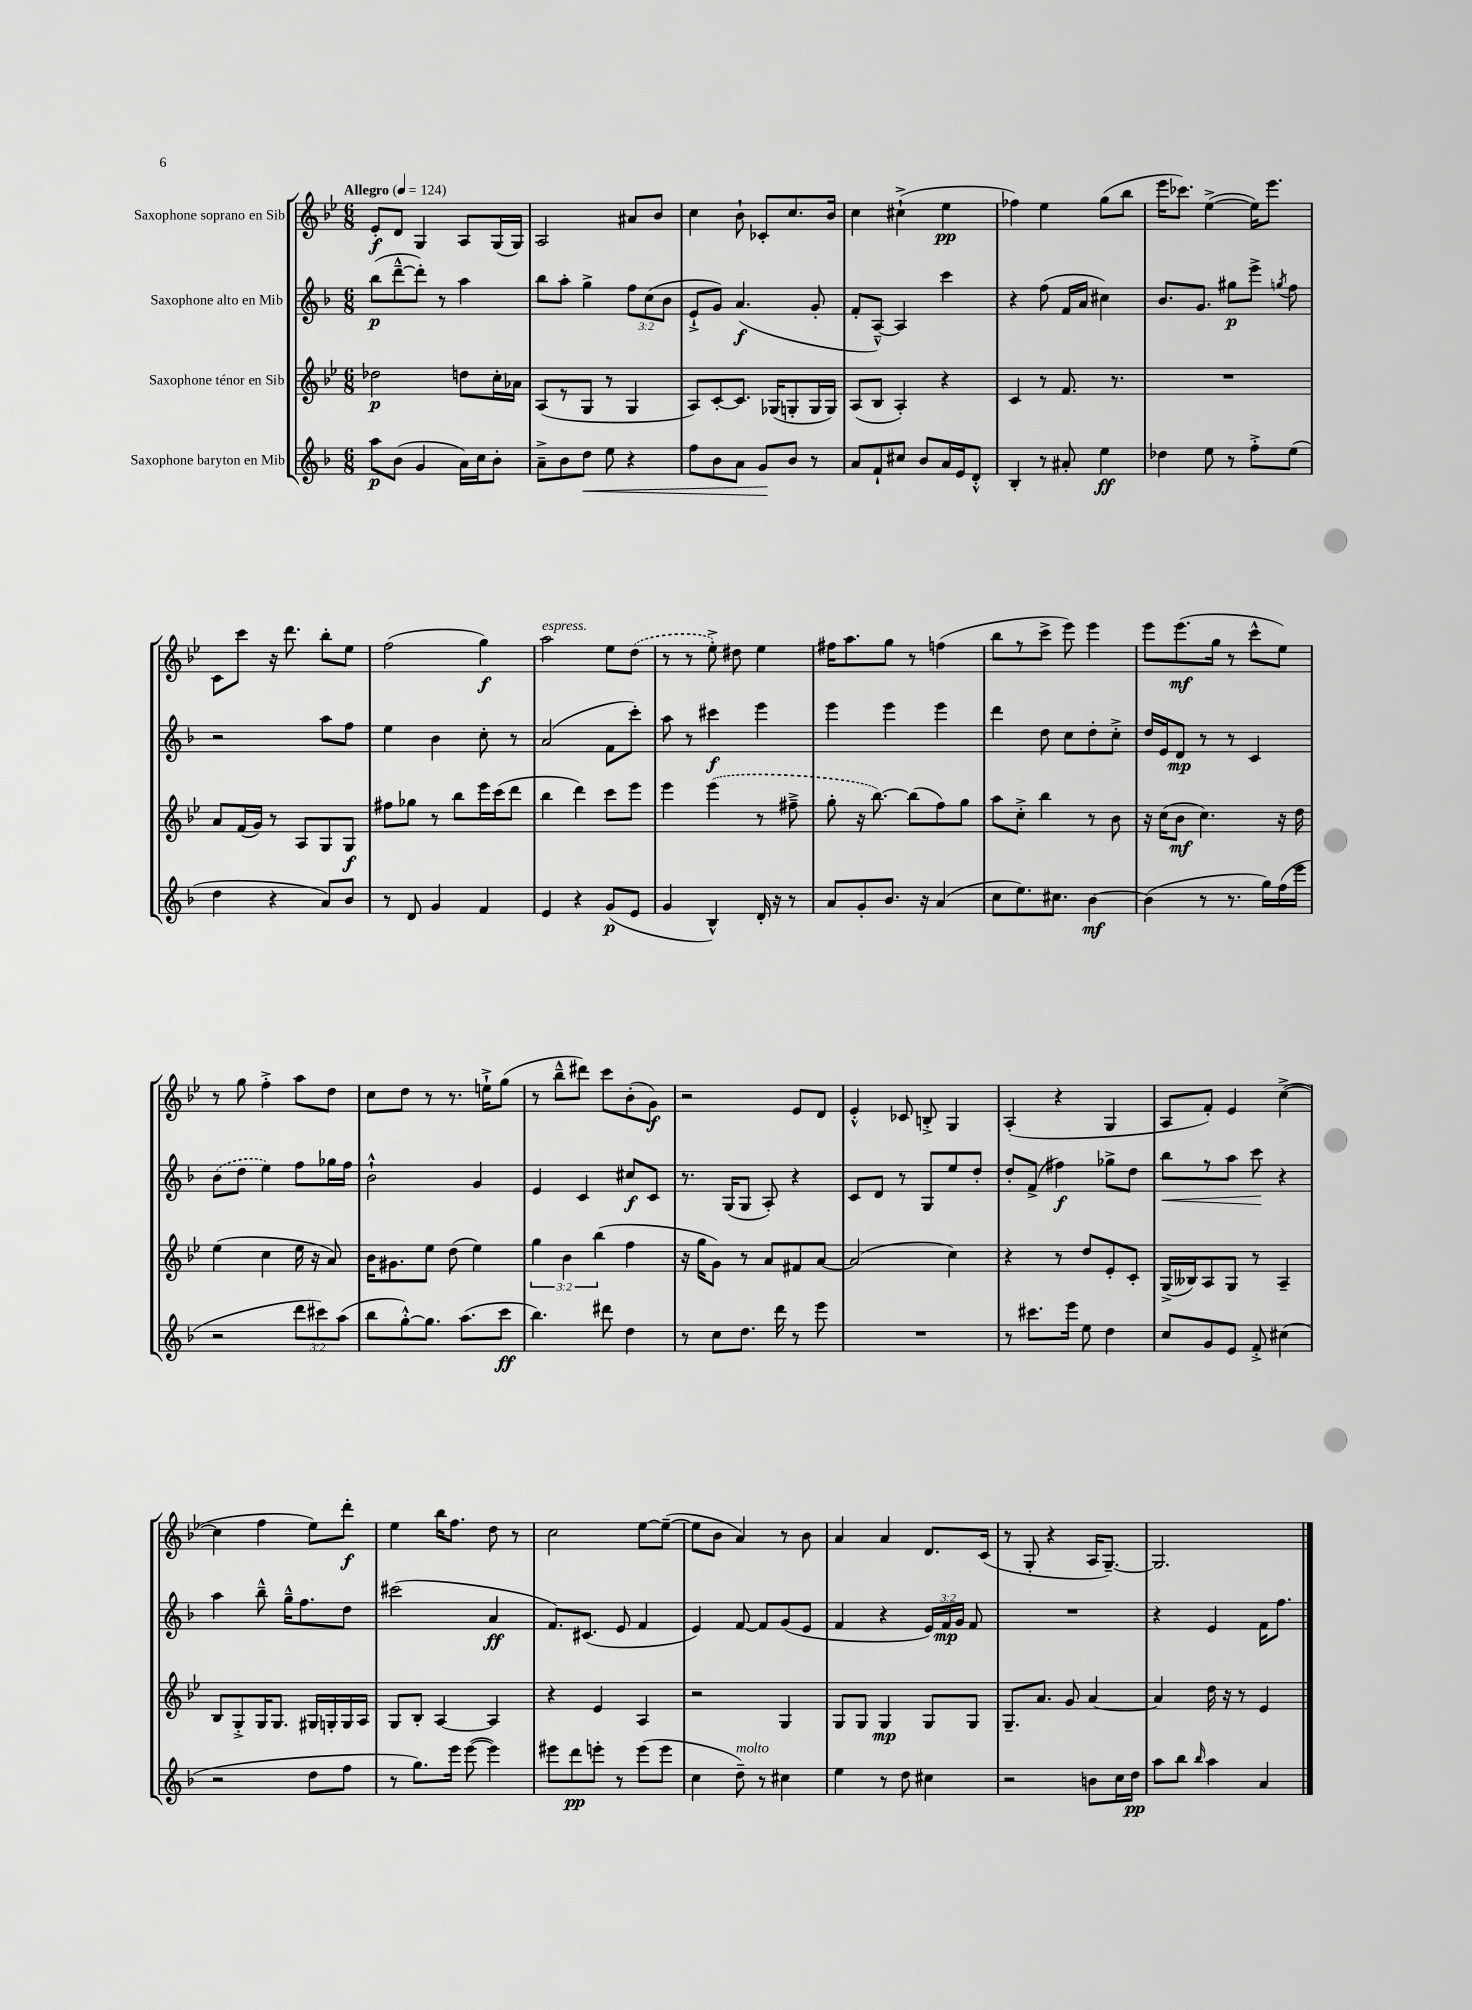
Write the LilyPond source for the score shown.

<<
\new StaffGroup <<
\new Staff = "s0" \with { instrumentName = "Saxophone soprano en Sib" } {
    \clef treble \key bes \major \numericTimeSignature \time 6/8 \tempo "Allegro" 4 = 124
    \autoBeamOff ees'8[-.\f d'8] g4 a8[ g16( g16]) |
    a2 ais'8[ bes'8] |
    c''4 bes'8-! ces'8[-. c''8. bes'16] |
    c''4 cis''4-!->( ees''4\pp |
    fes''4) ees''4 g''8[( bes''8] |
    ees'''16[ ces'''8.]) ees''4~->( ees''16[) ees'''8.] |
    c'8[ c'''8] r16 d'''8. bes''8[-. ees''8] |
    f''2( g''4\f) |
    a''2^\markup { \italic "espress." } ees''8[ \once \slurDashed d''8]( |
    r8 r8 ees''8-.->) dis''8 ees''4 |
    fis''16[ a''8. g''8] r8 f''4( |
    bes''8[ r8 c'''8]-> ees'''8) ees'''4 |
    ees'''8[ ees'''8.\mf( g''16] r8 c'''8[-^ ees''8]) |
    r8 g''8 f''4-.-> a''8[ d''8] |
    c''8[ d''8] r8 r8. e''16[-!-> g''8]( |
    r8 bes''8[---^ dis'''8]) c'''8[ bes'8-.( g'8]\f) |
    r2 ees'8[ d'8] |
    ees'4-.-^ ces'8 b8-.-> g4 |
    a4-.( r4 g4 |
    a8[ f'8]-.) ees'4 c''4~->( |
    c''4 f''4 ees''8[) d'''8]-.\f |
    ees''4 bes''16[ f''8.] d''8 r8 |
    c''2 ees''8[~ ees''8]~--( |
    ees''8[ bes'8] a'4) r8 bes'8 |
    a'4 a'4 d'8.[ c'16]( |
    r8 g8-. r4 a16[ g8.]~--) |
    g2. \bar "|." |
}
\new Staff = "s1" \with { instrumentName = "Saxophone alto en Mib" } {
    \clef treble \key f \major \numericTimeSignature \time 6/8 \override Staff.TupletNumber.text = #tuplet-number::calc-fraction-text
    \autoBeamOff bes''8[\p( d'''8~---^ d'''8]-.) r8 a''4 |
    bes''8[ a''8]-. g''4-> \tuplet 3/2 { f''8[ c''8( bes'8] } |
    e'8[-!-> g'8]) a'4.\f( g'8-. |
    f'8[-. a8]~---^) a4 c'''4 |
    r4 f''8( f'16[ a'16] cis''4) |
    bes'8.[ g'8.] gis''8[\p e'''8]-> \acciaccatura { g''8 } f''8 |
    r2 a''8[ f''8] |
    e''4 bes'4 c''8-. r8 |
    a'2( f'8[ c'''8]-.) |
    a''8 r8 cis'''4\f e'''4 |
    e'''4 e'''4 e'''4 |
    d'''4 d''8 c''8[ d''8-. c''8]-.-> |
    d''16[ e'16 d'8]\mp r8 r8 c'4 |
    \once \slurDashed bes'8[( d''8] e''4) f''8[ ges''16 f''16] |
    bes'2-!-^ g'4 |
    e'4 c'4 cis''8[\f c'8] |
    r8. g16[( g8] a8-.) r4 |
    c'8[ d'8] r8 g8[ e''8 d''8]-. |
    d''8[-. f'8]->( fis''4\f) ges''8[-> d''8] |
    bes''8[\< r8 a''8] c'''8\! r4 |
    a''4 bes''8---^ g''16[---^ f''8. d''8] |
    cis'''2( a'4\ff |
    f'8.[) cis'8.]( e'8 f'4 |
    e'4) f'8~ f'8[ g'8( e'8] |
    f'4 r4 \tuplet 3/2 { e'16[) f'16\mp g'16] } f'8 |
    R2. |
    r4 e'4 f'16[ f''8.] \bar "|." |
}
\new Staff = "s2" \with { instrumentName = "Saxophone ténor en Sib" } {
    \clef treble \key bes \major \numericTimeSignature \time 6/8 \override Staff.TupletNumber.text = #tuplet-number::calc-fraction-text
    \autoBeamOff des''2\p d''8[ c''16-. aes'16] |
    a8[( r8 g8] r8 g4 |
    a8[) c'8~-. c'8.] ges16[( g8-. g16 g16]) |
    a8[( bes8] a4-.) r4 |
    c'4 r8 f'8. r8. |
    R2. |
    a'8[ f'16( g'16]) r8 a8[ g8 g8]\f |
    fis''8[ ges''8] r8 bes''8[ ees'''16 c'''16( d'''8] |
    bes''4 d'''4) c'''8[ ees'''8] |
    ees'''4 \once \slurDashed ees'''4( r8 fis''8---> |
    g''8-. r16 bes''8.~) bes''8[( f''8) g''8] |
    a''8[ c''8]-.-> bes''4 r8 bes'8 |
    r16 c''16[( bes'8]\mf c''4.) r16 d''16 |
    ees''4( c''4 ees''16 r16 a'8) |
    bes'16[ gis'8. ees''8] d''8( ees''4) |
    \tuplet 3/2 { g''4 bes'4 bes''4( } f''4 |
    r16 g''16[ g'8]) r8 a'8[ fis'8 a'8]~ |
    a'2( c''4) |
    r4 r8 d''8[ ees'8-. c'8]-. |
    g16[->( beses16) a8 g8] r8 a4-- |
    bes8[ g8-.-> g16 g8.] gis16[ g16-. g16 a16] |
    g8[ bes8]-. a4~ a4 |
    r4 ees'4 a4 |
    r2 g4 |
    g8[ g8] g4\mp g8[ g8] |
    g8.[-- a'8.] g'8 a'4~ |
    a'4 d''16 r16 r8 ees'4 \bar "|." |
}
\new Staff = "s3" \with { instrumentName = "Saxophone baryton en Mib" } {
    \clef treble \key f \major \numericTimeSignature \time 6/8 \override Staff.TupletNumber.text = #tuplet-number::calc-fraction-text
    \autoBeamOff a''8[\p bes'8]( g'4 a'16[) c''16 bes'8]-. |
    a'8[---> bes'8 d''8]\< e''8 r4 |
    f''8[ bes'8 a'8] g'8[\! bes'8] r8 |
    a'8[ f'8-! cis''8] bes'8[ a'16 e'16 d'8]-.-^ |
    bes4-. r8 ais'8-. e''4\ff |
    des''4 e''8 r8 f''8[-.-> e''8]( |
    d''4 r4 a'8[) bes'8] |
    r8 d'8 g'4 f'4 |
    e'4 r4 g'8[\p( e'8] |
    g'4 bes4-^) d'16-. r16 r8 |
    a'8[ g'8-. bes'8.] r16 a'4( |
    c''8[ e''8.) cis''8.] bes'4~\mf |
    bes'4( r8 r8. g''16[) f''16( e'''16] |
    r2 \tuplet 3/2 { d'''8[ cis'''8) a''8]( } |
    bes''8[ g''8~-.-^) g''8.] a''8.[( c'''8]\ff |
    bes''4.) dis'''8 d''4 |
    r8 c''8[ d''8.] d'''16 r8 e'''8 |
    R2. |
    r8 cis'''8.[ e'''16] e''8 d''4 |
    c''8[ g'8 e'8] f'8-.-> cis''4( |
    r2 d''8[ f''8] |
    r8 g''8.[) e'''16] e'''8~( e'''4) |
    eis'''8[ d'''8\pp e'''8]-. r8 e'''8[( e'''8] |
    c''4 d''8--^\markup { \italic "molto" }) r8 cis''4 |
    e''4 r8 d''8 cis''4 |
    r2 b'8[ c''16 d''16]\pp |
    a''8[ bes''8] \grace { bes''16 } a''4 a'4 \bar "|." |
}
>>
>>
\layout { \context { \Score \remove "Bar_number_engraver" } }
